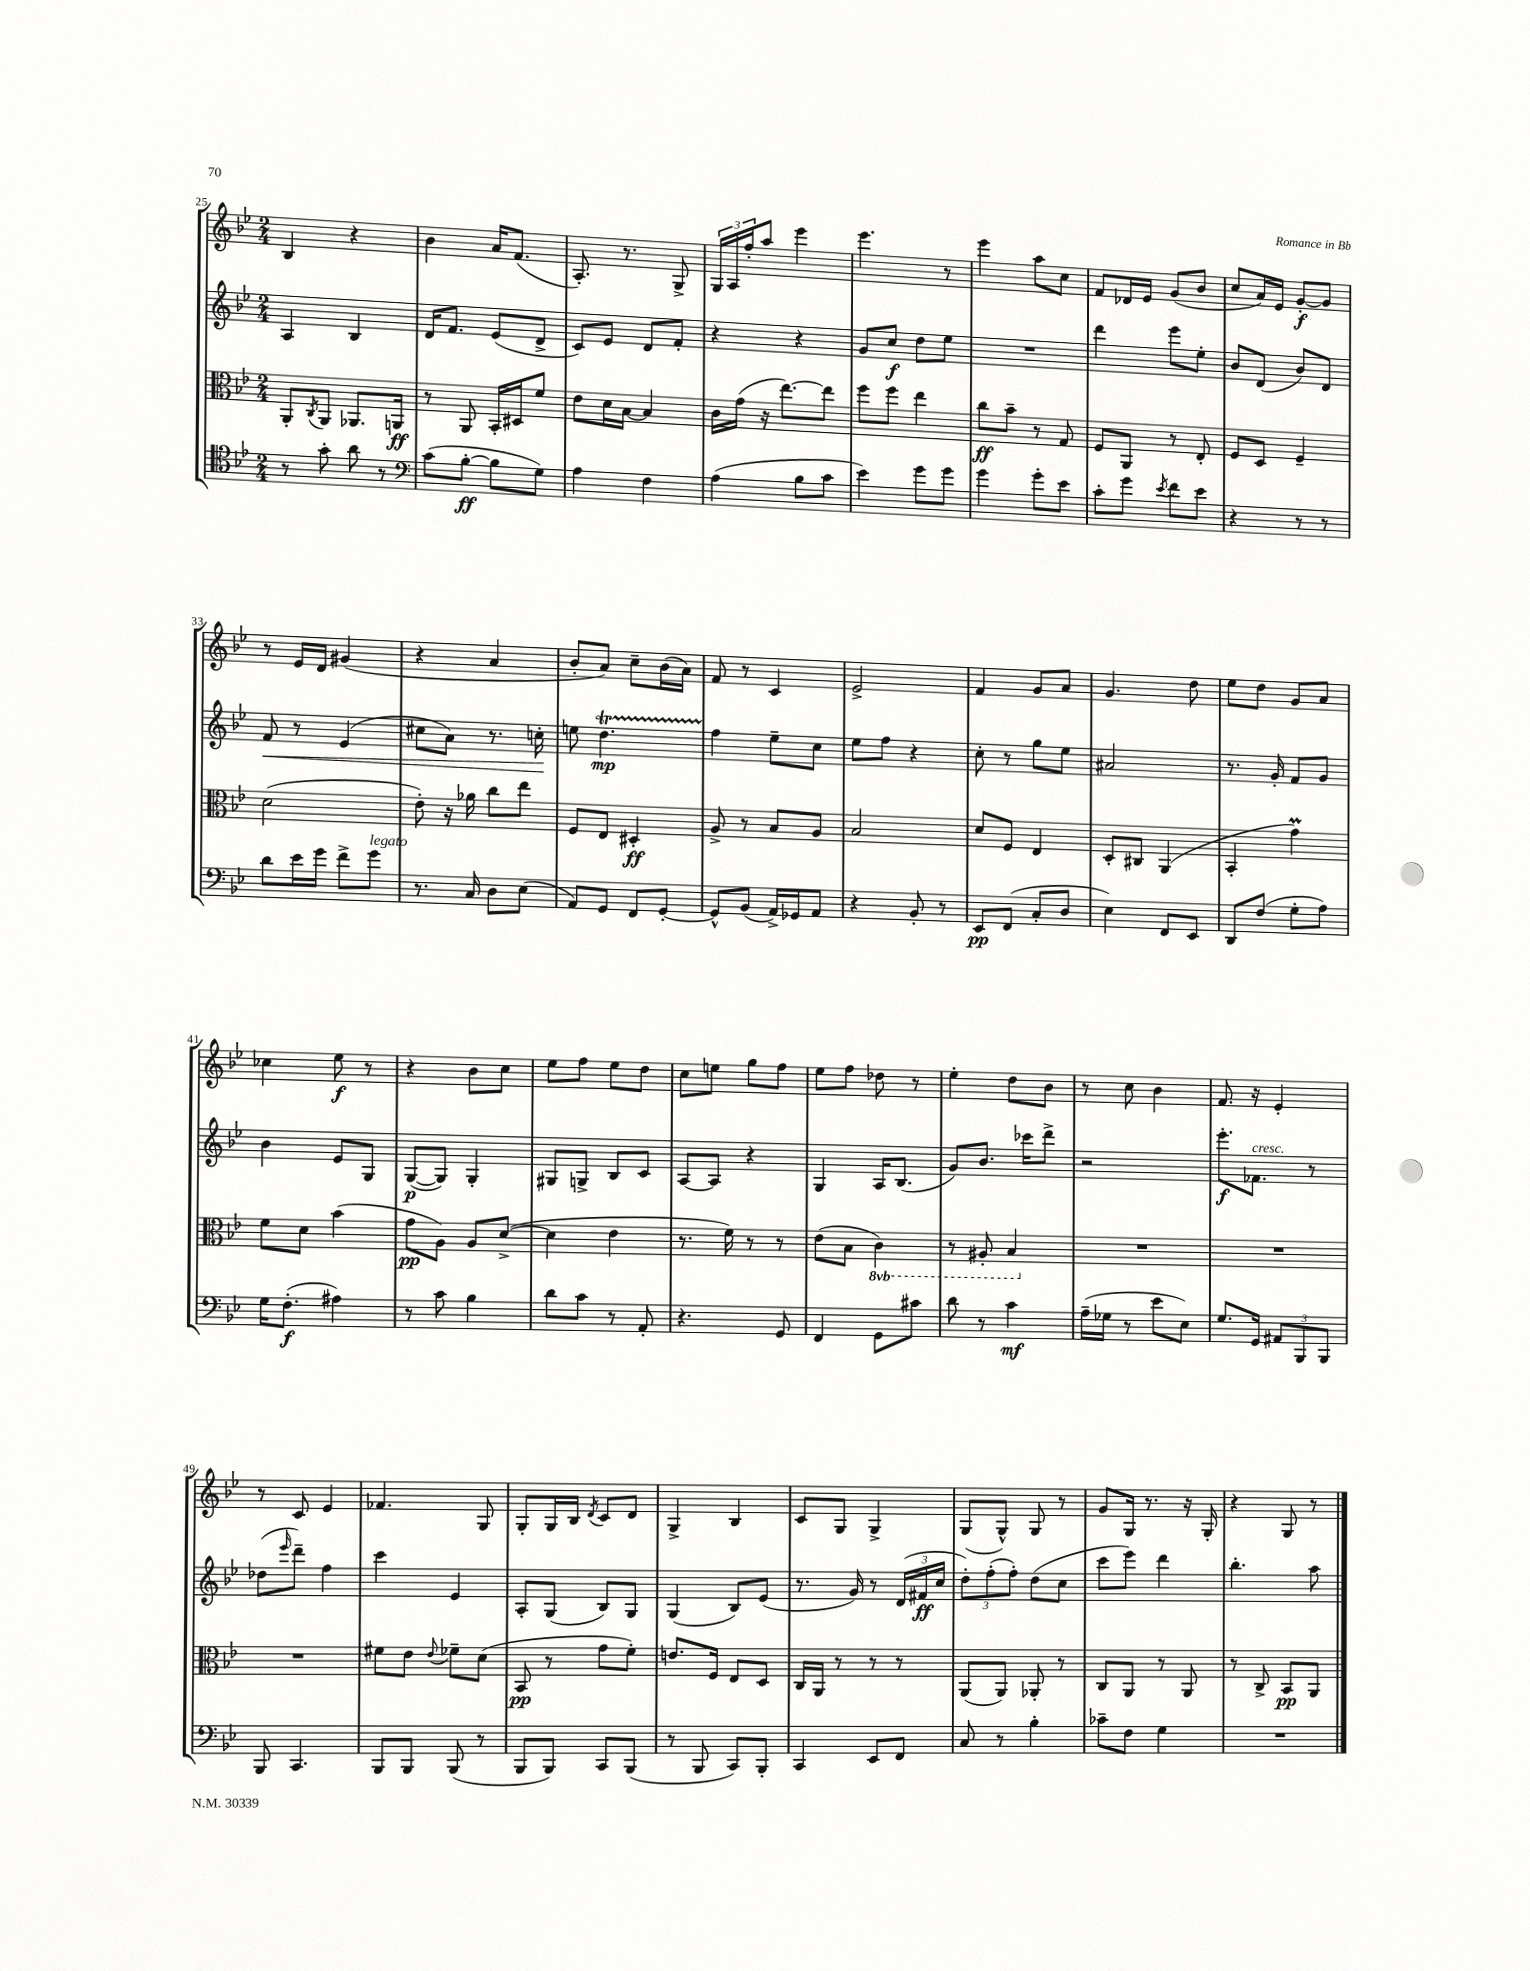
<<
\new StaffGroup <<
\new Staff = "s0" {
    \clef treble \key bes \major \numericTimeSignature \time 2/4
    bes4 r4 |
    bes'4 a'16 f'8.( |
    a8.-.) r8. g8-> |
    \tuplet 3/2 { g16 a16 f''16-. } a''8 ees'''4 |
    ees'''4. r8 |
    ees'''4 a''8 c''8 |
    f'8 des'16 ees'16 g'8( bes'8 |
    c''8 a'16) ees'16 g'8~-.\f g'8 |
    r8 ees'16 d'16 gis'4( |
    r4 a'4 |
    bes'8-. a'8) c''8-- bes'16( a'16) |
    f'8 r8 c'4 |
    ees'2-> |
    f'4 g'8 a'8 |
    g'4. d''8 |
    ees''8 d''8 g'8 a'8 |
    ces''4 ees''8\f r8 |
    r4 bes'8 c''8 |
    ees''8 f''8 ees''8 d''8 |
    c''8 e''8 g''8 f''8 |
    ees''8 f''8 des''8 r8 |
    ees''4-. d''8 bes'8 |
    r8 c''8 bes'4 |
    f'8. r16 ees'4-. |
    r8 c'8 ees'4 |
    fes'4. g8 |
    g8-. g16 bes16 \acciaccatura { d'8 } c'8 d'8 |
    g4-> bes4 |
    c'8 g8 g4-> |
    g8( g8-^) g8 r8 |
    g'8 g16 r8. r16 g16-. |
    r4 g8 r8 \bar "|." |
}
\new Staff = "s1" {
    \clef treble \key bes \major \numericTimeSignature \time 2/4
    a4 bes4 |
    d'16 f'8. ees'8( d'8-> |
    c'8) ees'8 d'8 f'8-. |
    r4 r4 |
    g'8 c''8\f d''8 ees''8 |
    R2 |
    d'''4 ees'''8 ees''8-. |
    bes'8 d'8( bes'8) d'8 |
    f'8\< r8 ees'4( |
    cis''8 a'8) r8. c''16-.\! |
    e''8 d''4.\startTrillSpan\mp |
    f''4\stopTrillSpan ees''8-- c''8 |
    ees''8 f''8 r4 |
    c''8-. r8 g''8 ees''8 |
    ais'2 |
    r8. g'16-. f'8 g'8 |
    bes'4 ees'8 g8 |
    g8~\p( g8) g4-. |
    gis8 g8-> bes8 c'8 |
    a8~ a8 r4 |
    g4 a16 bes8.( |
    g'8) bes'8. ces'''16 d'''8-> |
    r2 |
    ees'''8.-.\f fes'8.^\markup { \italic "cresc." } r8 |
    des''8( \grace { ees'''16 } d'''8--) f''4 |
    c'''4 ees'4 |
    a8-. g8( bes8) g8 |
    g4( bes8) ees'8( |
    r8. g'16) r8 \tuplet 3/2 { d'16( fis'16\ff c''16 } |
    \tuplet 3/2 { d''8-.) f''8-.( f''8-.) } d''8( c''8 |
    c'''8 ees'''8) d'''4 |
    bes''4.-. a''8 \bar "|." |
}
\new Staff = "s2" {
    \clef alto \key bes \major \numericTimeSignature \time 2/4 \set Staff.ottavationMarkups = #ottavation-simple-ordinals
    a,8-. \acciaccatura { c8 } a,8 aes,8. a,16\ff |
    r8 a,8 bes,16-. dis16 f'8 |
    ees'8 d'16 bes16~ bes4 |
    c'16 g'16( r16 ees''8.~) ees''8 |
    f''8 f''8 ees''4 |
    c''8\ff bes'8-- r8 g8 |
    f8 a,8 r8 ees8-. |
    f8 d8 f4-- |
    d'2( |
    ees'8-.) r16 aes'16 c''8 ees''8 |
    f8 ees8 dis4-.\ff |
    a8-> r8 bes8 a8 |
    bes2 |
    d'8 f8 ees4 |
    d8-. cis8 a,4( |
    bes,4-. g'4\prall) |
    f'8 d'8 bes'4( |
    g'8\pp a8) a8 d'8~->( |
    d'4 ees'4 |
    r8. f'16) r8 r8 |
    ees'8( bes8 \ottava #-1 c4) |
    r8 ais,8-. bes,4 \ottava #0 |
    R2 |
    R2 |
    R2 |
    fis'8 ees'8 \appoggiatura { ees'8 } fes'8-- d'8( |
    bes,8\pp r8 g'8 f'8-.) |
    e'8. f16 ees8 d8 |
    c16 a,16 r8 r8 r8 |
    a,8( a,8) aes,8-. r8 |
    c8 a,8 r8 a,8 |
    r8 c8-> bes,8\pp a,8 \bar "|." |
}
\new Staff = "s3" {
    \clef tenor \key bes \major \numericTimeSignature \time 2/4
    r8 g'8-. a'8 r8 |
    \clef bass c'8( bes8~-.\ff bes8 g8) |
    a4 f4 |
    a4( bes8 c'8 |
    ees'4) g'8 g'8 |
    g'4 g'8-. ees'8 |
    c'8-. g'8 \acciaccatura { ees'8 } f'8 ees'8 |
    r4 r8 r8 |
    d'8 ees'16 g'16 f'8-> g'8^\markup { \italic "legato" } |
    r8. c16 d8 ees8( |
    a,8) g,8 f,8 g,8~-. |
    g,8-^ bes,8( a,16->) ges,16 a,8 |
    r4 bes,8-. r8 |
    ees,8\pp f,8( c8-. d8 |
    ees4) f,8 ees,8 |
    d,8 f8( g8-. a8) |
    g16 f8.-.\f( ais4) |
    r8 c'8 bes4 |
    d'8 c'8 r8 a,8-. |
    r4. g,8 |
    f,4 g,8 cis'8 |
    d'8 r8 c'4\mf |
    a16--( ges16 r8 ees'8 ees8) |
    g8. g,16 \tuplet 3/2 { ais,8 bes,,8 bes,,8 } |
    bes,,8 c,4. |
    bes,,8 bes,,8 bes,,8( r8 |
    bes,,8 bes,,8) c,8 bes,,8( |
    r8 bes,,8 c,8) bes,,8-. |
    c,4 ees,8 f,8 |
    c8 r8 bes4-. |
    ces'8-- f8 g4 |
    R2 \bar "|." |
}
>>
>>
\layout { \context { \Score currentBarNumber = #25 } }
